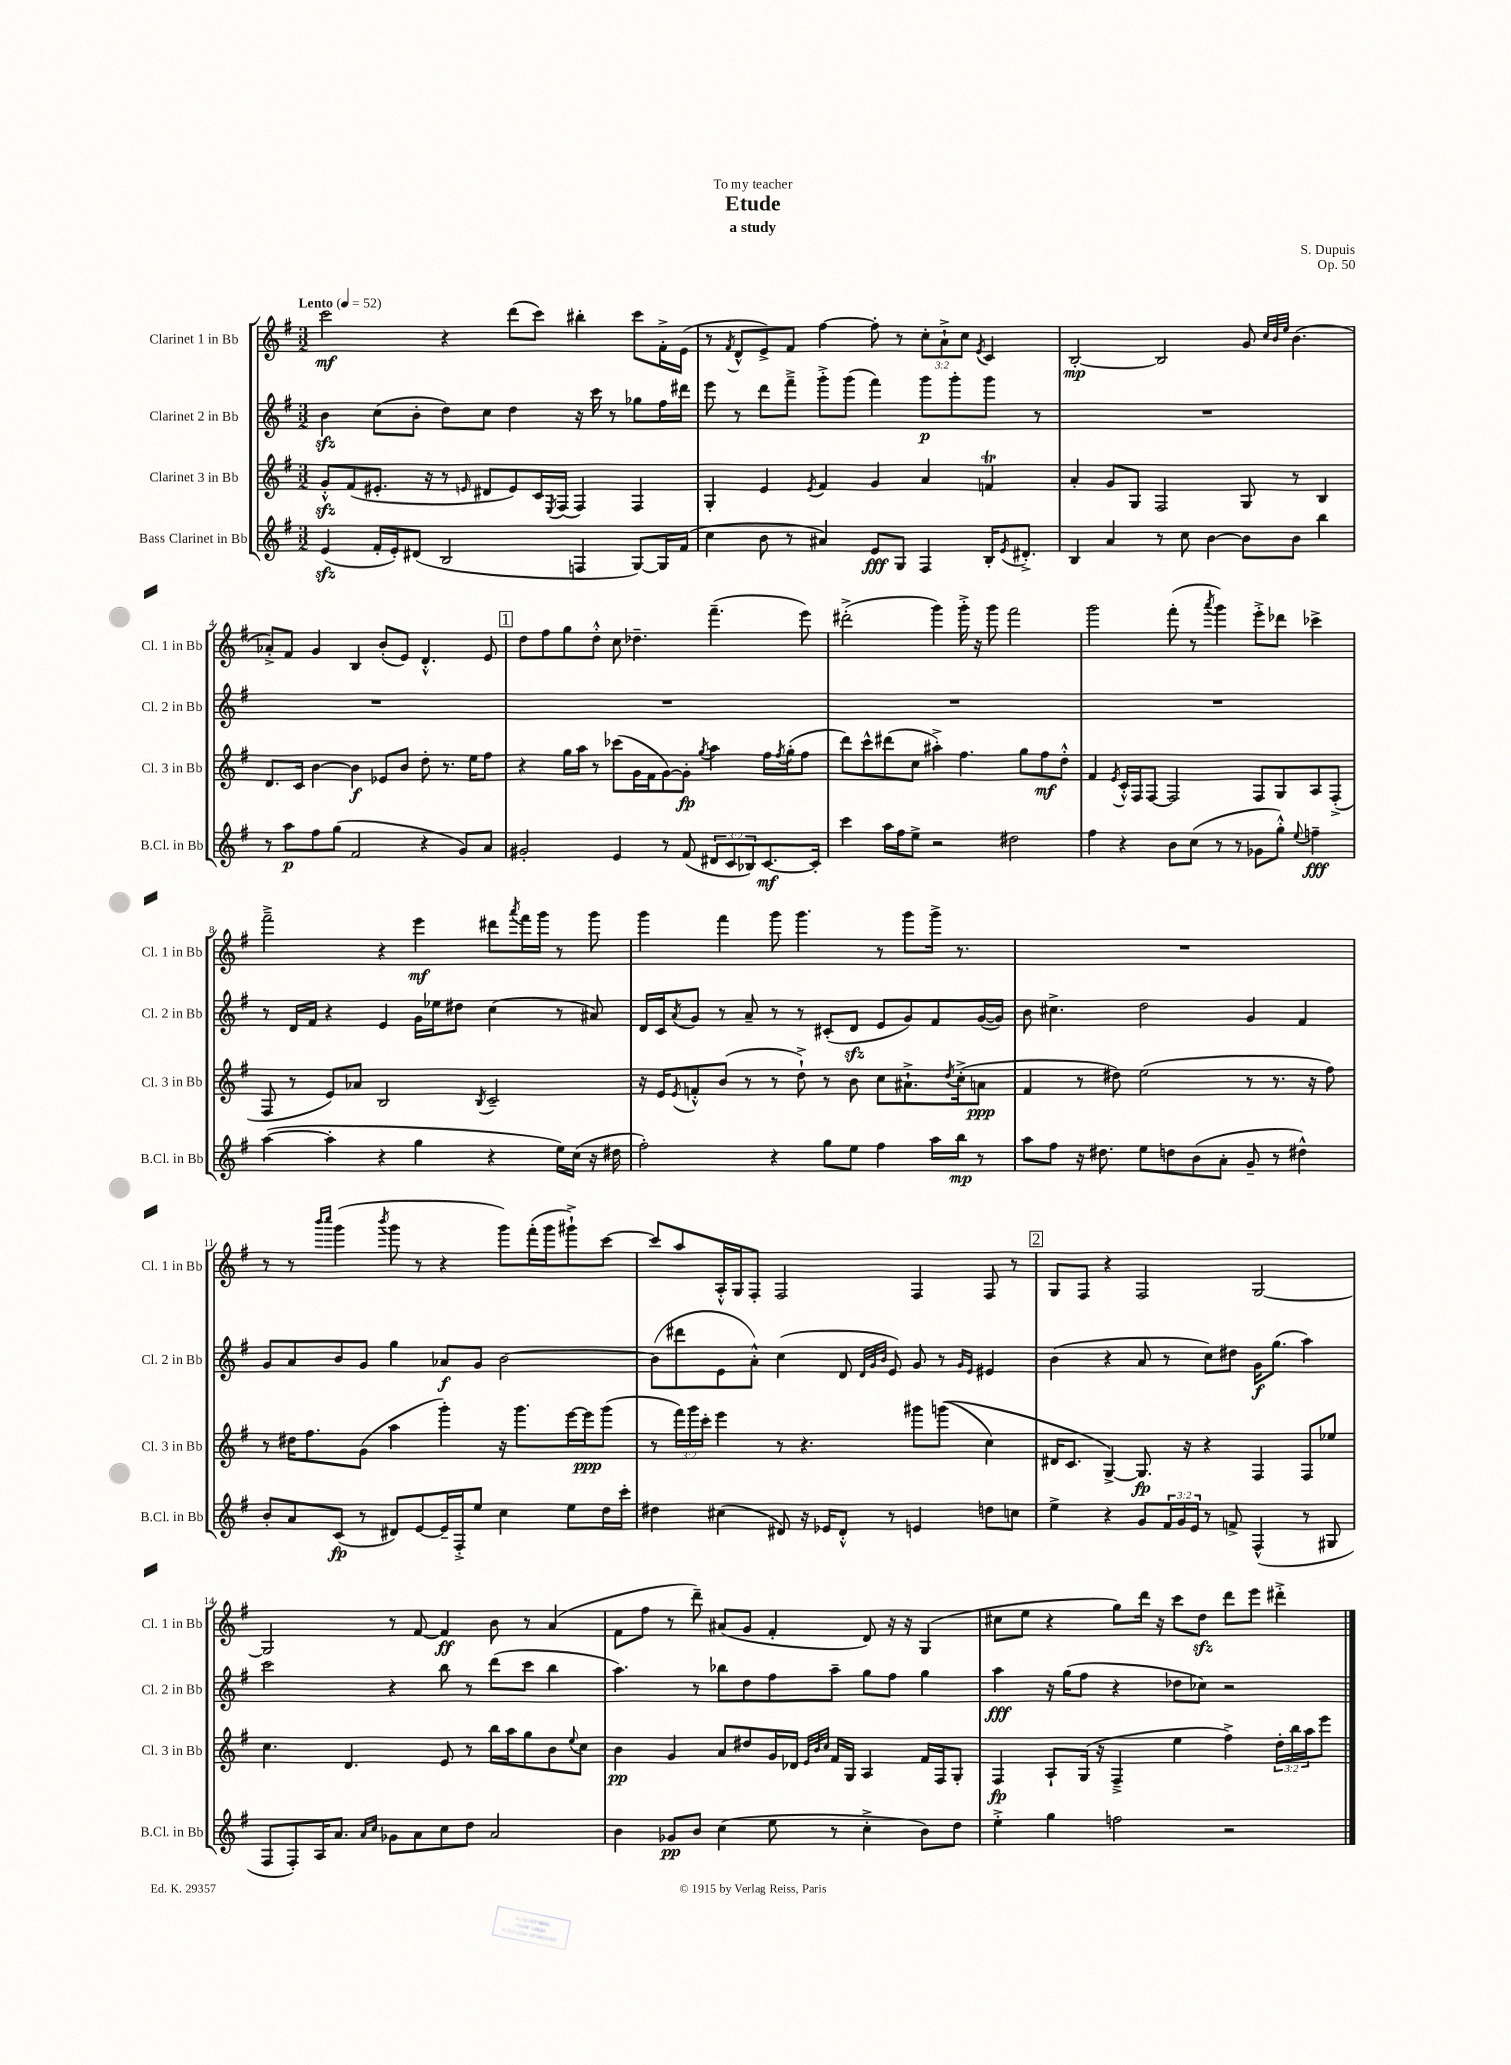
\header { title = "Etude" composer = "S. Dupuis" subtitle = "a study" dedication = "To my teacher" opus = "Op. 50" }
<<
\new StaffGroup <<
\new Staff = "s0" \with { instrumentName = "Clarinet 1 in Bb" shortInstrumentName = "Cl. 1 in Bb" } {
    \clef treble \key g \major \numericTimeSignature \time 3/2 \override Staff.TupletNumber.text = #tuplet-number::calc-fraction-text \tempo "Lento" 4 = 52
    c'''2\mf r4 d'''8( c'''8) bis''4-. c'''8 fis'16-.-> e'16( |
    r8 \acciaccatura { fis'8 } d'8-^ e'8->) fis'8 fis''4~ fis''8-. r8 \tuplet 3/2 { c''8-. a'8-!-> c''8 } \acciaccatura { e'8 } c'4 |
    b2~-.\mp b2 g'8 \grace { c''32 b'32 e''32 } b'4.( |
    aes'8-.->) fis'8 g'4 b4 b'8-.( e'8) d'4.-.-^ e'8 |
    \mark \markup { \box "1" } d''8 fis''8 g''8 d''8-.-^ c''8 des''4.-- fis'''4.--( e'''8) |
    dis'''2-.->( g'''4) g'''16-.-> r16 g'''8 fis'''2 |
    g'''2 fis'''8-.( r8 \acciaccatura { a'''8 } g'''4) e'''8-.-> des'''8 ces'''4-> |
    fis'''2---> r4 e'''4\mf dis'''8 \acciaccatura { a'''8 } fis'''16 g'''16 r8 g'''8 |
    g'''4 fis'''4 g'''8 g'''4. r8 g'''8 g'''16-> r8. |
    R1. |
    r8 r8 \grace { b'''16 c''''16 } g'''4( \acciaccatura { b'''8 } g'''8 r8 r4 g'''8) fis'''16-.( g'''16 gis'''8-!->) c'''8~ |
    c'''8 a''8 a16-.-^ g16 fis8-. fis2 fis4 fis8 r8 |
    \mark \markup { \box "2" } g8 fis8 r4 fis2 g2~ |
    g2 r8 fis'8~ fis'4\ff b'8 r8 a'4( |
    fis'8 fis''8 r8 d'''8--) ais'8( g'8 fis'4-. d'8) r16 r16 g4( |
    cis''8 e''8 r4 g''8) d'''16 r16 c'''8 d''8\sfz d'''8 e'''8 dis'''4-.-> \bar "|." |
}
\new Staff = "s1" \with { instrumentName = "Clarinet 2 in Bb" shortInstrumentName = "Cl. 2 in Bb" } {
    \clef treble \key g \major \numericTimeSignature \time 3/2
    b'4\sfz c''8( b'8-. d''8) c''8 d''4 r16 c'''16 r8 ges''8 fis''16 dis'''16 |
    e'''8 r8 d'''8 fis'''8---> g'''8-.-> g'''8( fis'''4) g'''8\p g'''8-. g'''8 r8 |
    R1. |
    R1. |
    \mark \markup { \box "1" } R1. |
    R1. |
    R1. |
    r8 d'16 fis'16 r4 e'4 g'16 ees''16 dis''8 c''4( r8 ais'8) |
    d'16 c'16 \acciaccatura { a'8 } g'8 r8 a'8-- r8 r8 cis'8-.( d'8\sfz e'8 g'8) fis'8 g'16~( g'16) |
    b'8 cis''4.-> d''2 g'4 fis'4 |
    g'8 a'8 b'8 g'8 g''4 aes'8\f g'8 b'2~ |
    b'8( dis'''8 e'8 a'8-.-^) c''4( d'8 \grace { d'32 g'32 b'32 } e'8) g'8 r8 \grace { g'16 e'16 } eis'4 |
    \mark \markup { \box "2" } b'4( r4 a'8 r8 c''8) dis''8 g'16\f g''8.( a''4) |
    c'''2 r4 b''8 r8 d'''8( c'''8 b''4 |
    a''4.) r8 bes''8 d''8 fis''8 a''8-- g''8 fis''8 g''4 |
    a''4\fff r16 g''16( fis''8 r4 des''8 ces''8) r2 \bar "|." |
}
\new Staff = "s2" \with { instrumentName = "Clarinet 3 in Bb" shortInstrumentName = "Cl. 3 in Bb" } {
    \clef treble \key g \major \numericTimeSignature \time 3/2 \override Staff.TupletNumber.text = #tuplet-number::calc-fraction-text
    g'8-.-^\sfz fis'8( eis'8.-. r16 r8 \grace { e'16 } dis'8 e'8) c'16 \acciaccatura { e8 } fis16( fis4) fis4 |
    g4-. e'4 \acciaccatura { e'8 } fis'4 g'4 a'4 f'4\trill |
    a'4-. g'8 g8 fis2 g8 r8 b4 |
    d'8. c'16 b'4~ b'4\f ees'8 b'8 d''8-. r8. e''16 fis''8 |
    \mark \markup { \box "1" } r4 g''16 a''16 r8 ces'''8( g'16 fis'16 g'8~) g'8-.\fp \acciaccatura { g''8 } a''4 fis''16 \acciaccatura { fis''8 } g''16-.( fis''8 |
    d'''8) c'''8-^ dis'''8( c''8 ais''4-.->) fis''4. g''8 fis''8\mf d''8-.-^ |
    fis'4 \acciaccatura { e'8 } c'16-.-^ fis16 fis8~ fis2 fis8 g8 a8 fis8-.->( |
    fis8 r8 e'8) aes'8 b2 \acciaccatura { b8 } c'2-- |
    r16 e'16 \acciaccatura { e'8 } f'8-.-^ b'8( r8 r8 d''8-!->) r8 b'8 c''8 ais'8.-!-> \acciaccatura { d''8 } c''16-.->( a'8\ppp |
    fis'4 r8 dis''8) e''2( r8 r8. r16 fis''8) |
    r8 dis''16 fis''8. g'8( a''4 g'''4-.) r16 g'''8. e'''16~ e'''16\ppp g'''8( |
    r8 \tuplet 3/2 { fis'''16) g'''16 c'''16-. } e'''4 r8 r4. gis'''8 g'''8(\( c''4) |
    \mark \markup { \box "2" } dis'16 c'8. g4~->\) g8.\fp r16 r4 fis4 fis8 ees''8 |
    c''4. d'4. e'8 r8 b''16 a''16 g''8 b'8 \appoggiatura { e''8 } c''8 |
    b'4\pp g'4 a'8 dis''8 g'16 des'16 \grace { e'32 b'32 c''32 } fis'16 g16 a4 fis'16 fis16 g8-. |
    fis4\fp a8-! g16( r16 fis4---> e''4 fis''4->) \tuplet 3/2 { d''16-. b''16 a''16 } e'''8 \bar "|." |
}
\new Staff = "s3" \with { instrumentName = "Bass Clarinet in Bb" shortInstrumentName = "B.Cl. in Bb" } {
    \clef treble \key g \major \numericTimeSignature \time 3/2 \override Staff.TupletNumber.text = #tuplet-number::calc-fraction-text
    e'4\sfz( fis'16-. e'16-.) dis'8( b2 f4 g8~) g16 fis'16( |
    c''4 b'8 r8 ais'4) e'8\fff g8 fis4 b16-. \acciaccatura { e'8 } dis'8.-.-> |
    b4 a'4 r8 c''8 b'4~ b'8 b'8 b''4 |
    r8 a''8\p fis''8 g''8( fis'2 r4 g'8) a'8 |
    \mark \markup { \box "1" } gis'2-. e'4 r8 fis'8( \tuplet 3/2 { dis'8 c'8 bes8) } c'8.~\mf c'16-. |
    c'''4 a''16 fis''16 e''8-> r2 dis''2 |
    fis''4 r4 b'8 c''8( r8 r8 ges'8 g''8-.-^) \appoggiatura { e''8 } f''4--\fff |
    a''4~( a''4-. r4 g''4 r4 e''16) c''16( r16 dis''16 |
    fis''2-.) r4 g''8 e''8 fis''4 a''16 b''16\mp r8 |
    a''8 fis''8 r16 dis''8. e''8 d''8 b'8( a'8-. g'8-- r8 dis''4-^) |
    b'8-. a'8 c'8\fp( r8 dis'8) e'8~ e'16-- fis16-.-> e''8 c''4 e''8 d''16 c'''16-. |
    dis''4 cis''4( dis'8) r16 ees'16 dis'8-.-^ r8 e'4 d''8 c''8 |
    \mark \markup { \box "2" } e''4-> r4 g'8 \tuplet 3/2 { fis'16 g'16 e'16 } r8 f'8-> fis4-^( r8 gis8 |
    fis8 fis8-.) a16 a'8. \grace { a'16 c''16 } ges'8 a'8 c''8 d''8 a'2 |
    b'4 ges'8\pp b'8 c''4( e''8 r8 c''4-.-> b'8) d''8 |
    e''4-.-> g''4 f''2 r2 \bar "|." |
}
>>
>>
